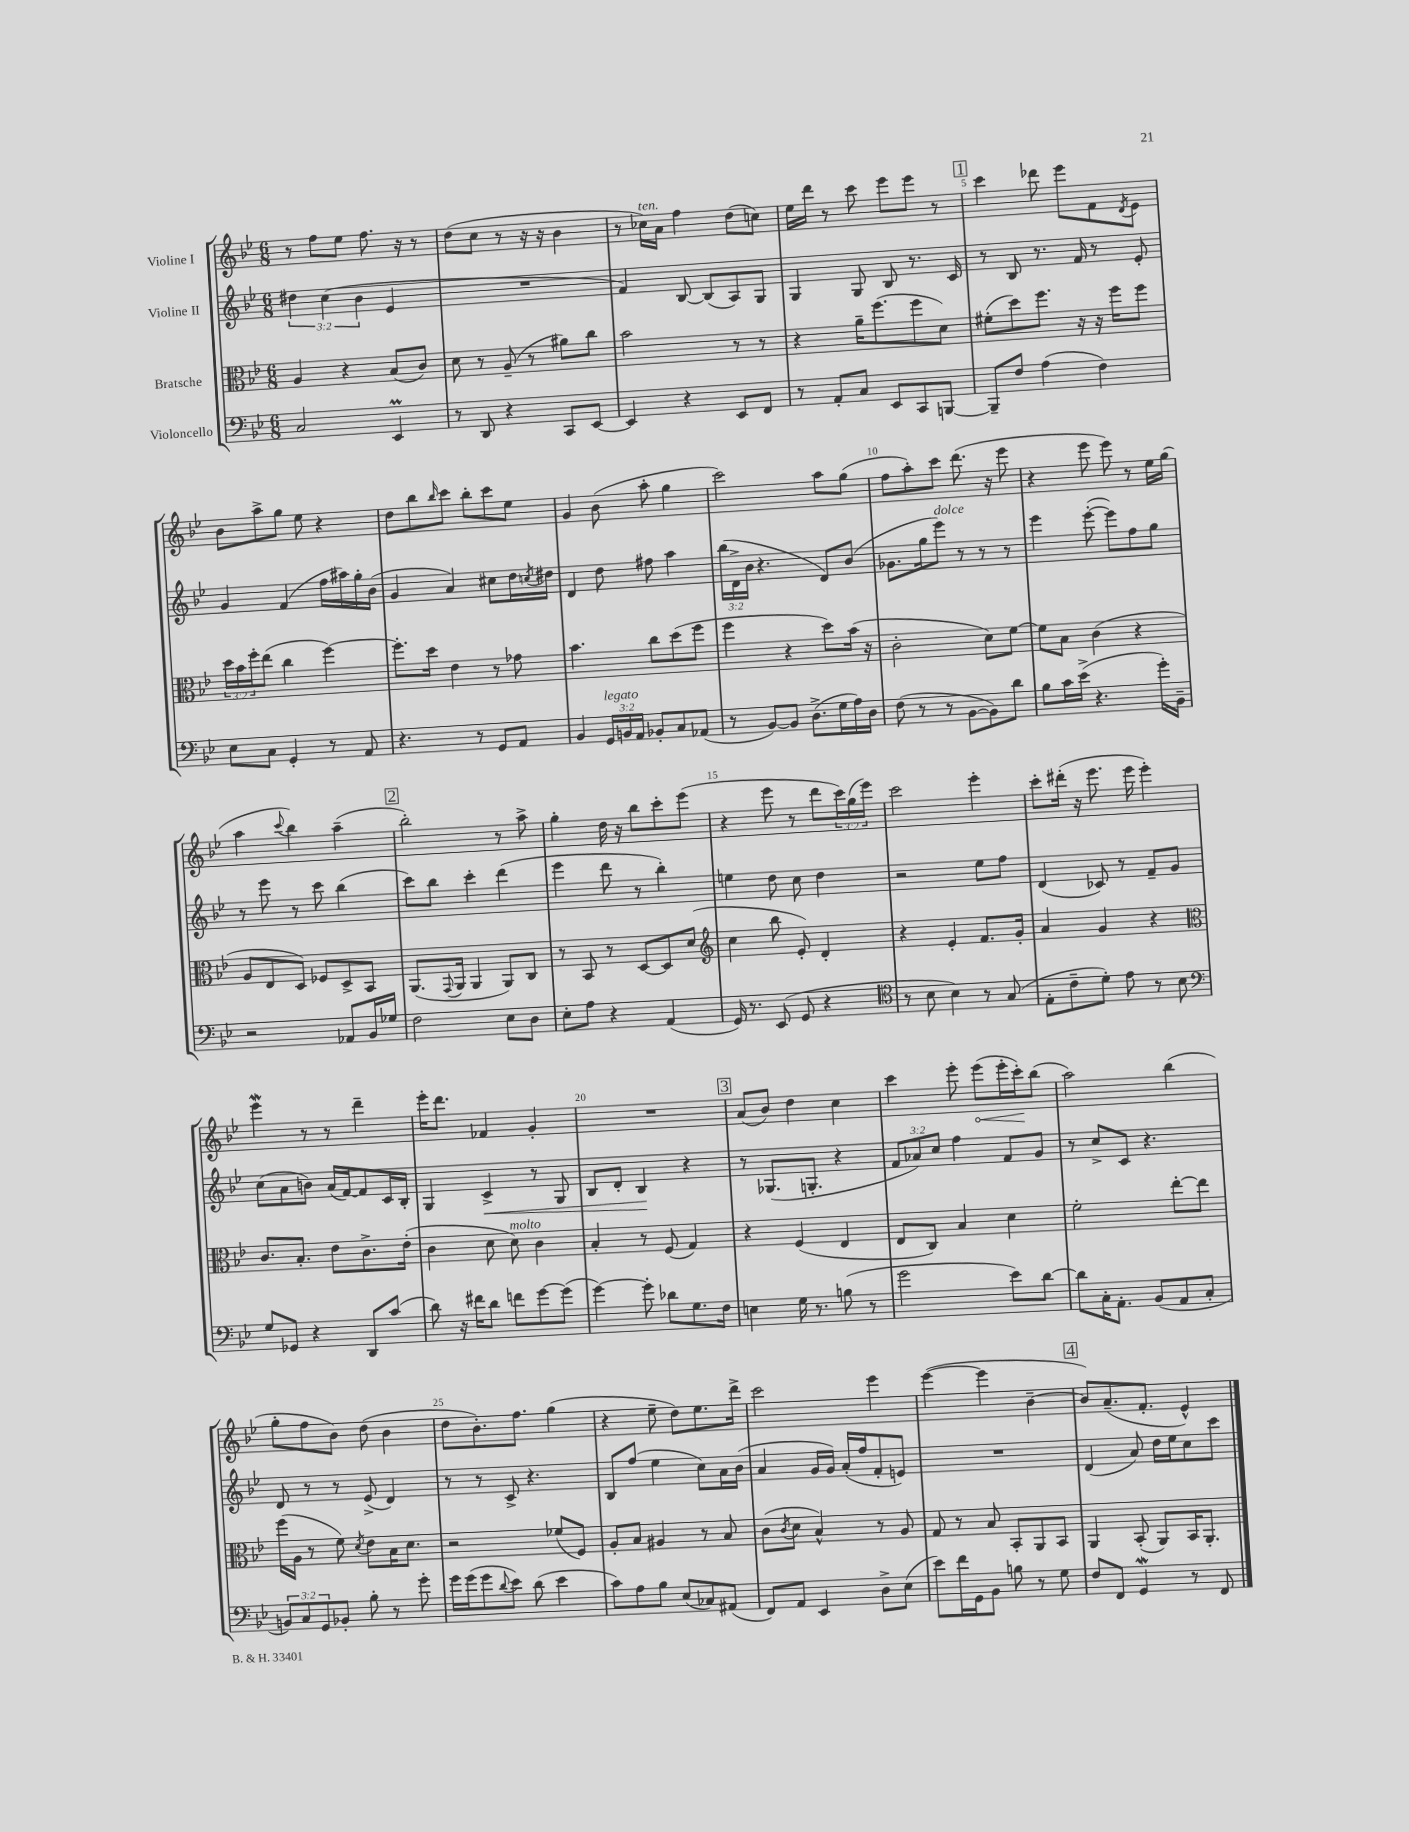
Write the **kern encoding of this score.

**kern	**kern	**kern	**dynam	**kern	**dynam
*part4	*part3	*part2	*part2	*part1	*part1
*staff4	*staff3	*staff2	*staff2	*staff1	*staff1
*I"Violoncello	*I"Bratsche	*I"Violine II	*	*I"Violine I	*
*clefF4	*clefC3	*clefG2	*	*clefG2	*
*k[b-e-]	*k[b-e-]	*k[b-e-]	*	*k[b-e-]	*
*M6/8	*M6/8	*M6/8	*	*M6/8	*
=1	=1	=1	=1	=1	=1
2C/	4A/	6dd#X\	.	8r	.
.	.	.	.	8ff\L	.
.	.	(6cc\	.	.	.
.	4r	.	.	8ee-\J	.
.	.	6b-\	.	.	.
.	.	.	.	8.ff\	.
4EE-M/	(8B-/L	4e-/	.	.	.
.	.	.	.	16r	.
.	8c/J)	.	.	8r	.
=2	=2	=2	=2	=2	=2
8r	8d\	2.r	.	(8dd\L	.
8DD/	8r	.	.	8cc\J	.
4r	(8A~/	.	.	8r	.
.	8r	.	.	16r	.
.	.	.	.	16r	.
8CC/L	8a#X\L)	.	.	4b-\	.
[8EE-/J	8cc\J	.	.	.	.
=3	=3	=3	=3	=3	=3
4EE-/]	2b-\	4f/)	.	8r	.
!	!	!	!	!LO:TX:a:i:t=ten.	!
.	.	.	.	16cc-X\LL)	.
.	.	.	.	16a\JJ	.
4r	.	[8B-/	.	4ff\	.
.	.	(8B-/L]	.	.	.
8EE-/L	8r	8A/)	.	(8dd\L	.
8FF/J	8r	8G/J	.	8ccn\J)	.
=4	=4	=4	=4	=4	=4
8r	4r	4G/	.	16ee-\LL	.
.	.	.	.	16ddd\JJ	.
8AA'/L	.	.	.	8r	.
8C/J	16a~\KL	8G/	.	8ccc\	.
.	(8.ff\	.	.	.	.
8EE-/L	.	8B-/	.	8eee-\L	.
8CC/	8ff\	8.r	.	8eee-\J	.
[8BBBn/J	8d\J)	.	.	8r	.
.	.	16c/	.	.	.
!!LO:REH:place=s1:t=1
=5	=5	=5	=5	=5	=5
8BBB~/L]	(8f#X'\L	8r	.	4ccc\	.
8F/J	8dd\)	8B-/	.	.	.
(4A\	8.ff\J	8.r	.	8ddd-X\	.
.	.	.	.	8eee-\L	.
.	16r	16f/	.	.	.
4F\)	16r	8r	.	8f\	.
.	16ff\KL	.	.	.	.
.	.	.	.	8qd/	.
.	8ff\J	8e-'/	.	8e-\J	.
!!LO:LB:g=z
=6	=6	=6	=6	=6	=6
8E-\L	24dd\LL	4g/	.	8b-\L	.
.	24b-\	.	.	.	.
.	24ff'\J	.	.	.	.
8C\J	(8ee-\J	.	.	8aa^\	.
4GG'/	4cc\	(4f/	.	8gg\J	.
.	.	.	.	8ee-\	.
8r	[4ff\)	16ff\LL	.	4r	.
.	.	16aa#X\)	.	.	.
8AA/	.	16gg'\	.	.	.
.	.	(16b-\JJ	.	.	.
=7	=7	=7	=7	=7	=7
4.r	8.ff'\L]	4g/	.	8dd\L	.
.	.	.	.	8bb-\	.
.	16dd\Jk	.	.	.	.
.	.	.	.	16qqbb-/	.
.	4e-\	4a/)	.	8ccc\J	.
8r	.	.	.	8bb-'\L	.
8GG/L	8r	8cc#X\L	.	8ccc\	.
8AA/J	8g-X\	16dd\L	.	8ee-\J	.
.	.	8qccn/	.	.	.
.	.	16dd#X\JJ	.	.	.
=8	=8	=8	=8	=8	=8
4BB-/	4.b-\	4d/	.	4g/	.
!LO:TX:a:i:t=legato	!	!	!	!	!
24GG/LL	.	8dd\	.	(8b-\	.
24BBn/	.	.	.	.	.
24AA/JJ	.	.	.	.	.
8BB-X'/L	8cc\L	8ff#X\	.	8aa'\	.
8C/	(8dd\	4aa\	.	4gg\	.
(8AA-X/J	8ff\J	.	.	.	.
=9	=9	=9	=9	=9	=9
8r	4ff\	(24bb-\LL	.	2ccc\)	.
.	.	24d^\	.	.	.
.	.	24b-\JJ	.	.	.
[8BB-/L)	.	4.r	.	.	.
8BB-/J]	4r	.	.	.	.
(8.D^\L	.	.	.	.	.
.	8dd\L)	8d/L)	.	8aa\L	.
16G\L	.	.	.	.	.
16A\)	(16b-\Jk	(8b-/J	.	(8gg\J	.
16D\JJ	16r	.	.	.	.
=10	=10	=10	=10	=10	=10
(8F\	2c'\	8.g-X\L	.	8ff\L	.
8r	.	.	.	8aa'\)	.
.	.	16gg\k	.	.	.
!	!	!LO:TX:a:i:t=dolce	!	!	!
8r	.	8eee-\J)	.	8ccc\J	.
[8BB-\L	.	8r	.	(8.ddd\	.
8BB-\])	8d\L)	8r	.	.	.
.	.	.	.	16r	.
8d\J	[8f\J	8r	.	8eee-\	.
=11	=11	=11	=11	=11	=11
8B-\L	8f\L]	4eee-\	.	4r	.
16c\L	8B-\J	.	.	.	.
(16e-^\JJ	.	.	.	.	.
4.r	(4c\	([8eee-'\	.	8eee-\	.
.	.	8eee-\L])	.	8eee-\)	.
.	4r	8ff\	.	8r	.
16g'\LL)	.	8gg\J	.	16ee-\LL	.
16BB-~\JJ	.	.	.	(16gg\JJ	.
!!LO:LB:g=z
=12	=12	=12	=12	=12	=12
2r	8A/L	8r	.	4aa\	.
.	8E-/	8eee-\	.	.	.
.	.	.	.	8qqccc/	.
.	8D/J)	8r	.	4bb-\)	.
.	8F-X/L	8ccc\	.	.	.
8AA-X/L	8D^/	(4bb-\	.	(4aa~\	.
16BB-/L	8BB-/J	.	.	.	.
16G-X/JJ	.	.	.	.	.
!!LO:REH:place=s1:t=2
=13	=13	=13	=13	=13	=13
2F\	(8.AA/L	8ccc\L)	.	2bb-'\)	.
.	.	8bb-\J	.	.	.
.	8qqGG/	.	.	.	.
.	16AA/Jk	.	.	.	.
.	4AA/	4ccc'\	.	.	.
8E-\L	8AA/L)	(4ddd\	.	8r	.
8D\J	8C/J	.	.	8aa^\	.
=14	=14	=14	=14	=14	=14
8E-'\L	8r	4eee-\	.	4gg'\	.
8A\J	8BB-/	.	.	.	.
4r	8r	8ddd\	.	16dd\	.
.	.	.	.	16r	.
.	[8D/L	8r	.	8bb-\L	.
(4AA/	8D/]	4bb-'\)	.	8ccc'\	.
.	(8d/J	.	.	(8eee-\J	.
=15	=15	=15	=15	=15	=15
*	*clefG2	*	*	*	*
16GG/)	4cc\	4een\	.	4r	.
8.r	.	.	.	.	.
(8EE-/	8bb-\	8dd\	.	8eee-\	.
8GG/	8e-'/)	8cc\	.	8r	.
4r	4d'/	4dd\	.	8ddd\L	.
.	.	.	.	24ccc\L)	.
.	.	.	.	(24gg\	.
.	.	.	.	24eee-\JJ)	.
=16	=16	=16	=16	=16	=16
*clefC4	*	*	*	*	*
8r	4r	2r	.	2ccc\	.
8B-\	.	.	.	.	.
4B-\)	4e-'/	.	.	.	.
8r	8.f/L	8ee-\L	.	4eee-'\	.
(8G/	.	8ff\J	.	.	.
.	16g'/Jk	.	.	.	.
=17	=17	=17	=17	=17	=17
8E-'\L	4a/	(4d/	.	8ccc'\L	.
8c~\	.	.	.	(16ddd#X'\Jk	.
.	.	.	.	16r	.
8d'\J)	4g/	8c-X/)	.	8.eee-\	.
8e-\	.	8r	.	.	.
.	.	.	.	16eee-\	.
8r	4r	8f~/L	.	4eee-'\)	.
8B-\	.	8g/J	.	.	.
!!LO:LB:g=z
=18	=18	=18	=18	=18	=18
*clefF4	*clefC3	*	*	*	*
8G/L	8.c/L	(8cc\L	.	4eee-w\	.
8GG-X/J	.	8a\	.	.	.
.	8.B-'/J	.	.	.	.
4r	.	8bn\J)	.	8r	.
.	8e-\L	(16a/LL	.	8r	.
.	.	[16f/J)	.	.	.
8DD/L	8.c^\	8f/]	.	4ddd~\	.
(8c/J	.	16c/L	.	.	.
.	(16e-'\Jk	16B-'/JJ	.	.	.
=19	=19	=19	=19	=19	=19
8d\)	4c\	4G/	.	16eee-'\KL	.
.	.	.	.	8.ddd\J	.
16r	.	.	.	.	.
16f#X\KL	.	.	.	.	.
!	!	!	!LO:HP:b	!	!
8d\J	8d\	4c^/	<	4f-X/	.
!	!LO:TX:a:i:t=molto	!	!	!	!
8fn\L	8d\)	.	.	.	.
[8g\	4c\	8r	.	4g'/	.
(8g\J]	.	8G/	.	.	.
=20	=20	=20	=20	=20	=20
[4g\)	4B-'/	8B-/L	.	2.r	.
.	.	8d'/J	.	.	.
8g'\]	8r	4B-/	.	.	.
8d-X\L	(8F/	.	.	.	.
8.G\	4G/)	4r	[	.	.
16F\Jk	.	.	.	.	.
!!LO:REH:place=s1:t=3
=21	=21	=21	=21	=21	=21
4En\	4r	8r	.	(8a/L	.
.	.	(8.G-X/L	.	8b-/J)	.
16G\	(4F/	.	.	4dd\	.
8.r	.	8.Gn'/J	.	.	.
(8Bn\	4E-/	4r	.	4cc\	.
8r	.	.	.	.	.
=22	=22	=22	=22	=22	=22
2g\	8E-/L	12f/L	.	4ccc\	.
.	.	12a-X/)	.	.	.
.	8C/J)	.	.	.	.
.	.	12cc/J	.	.	.
.	4B-/	4ff\	.	8eee-'\	.
!	!	!	!	!	!LO:HP:b
.	.	.	.	(8eee-\L	<
8e-\L)	4d\	8f/L	.	16eee-'\L	.
.	.	.	.	16ccc'\J)	.
[8d\J	.	8g/J	.	(8bb-\J	[
=23	=23	=23	=23	=23	=23
8d\L]	2f'\	8r	.	2aa\)	.
16C'\K	.	8cc^/L	.	.	.
8.AA'\J	.	.	.	.	.
.	.	8c/J	.	.	.
(8BB-/L	.	4.r	.	.	.
8AA/	[8ee-'\L	.	.	(4bb-\	.
8C'/J	8ee-\J]	.	.	.	.
!!LO:LB:g=z
=24	=24	=24	=24	=24	=24
12BBn/L)	(16ff\LL	8d/	.	8gg'\L	.
.	16A\JJ	.	.	.	.
12C/	.	.	.	.	.
.	8r	8r	.	8ff\	.
12GG/	.	.	.	.	.
8BB-X'/J	8f\)	8r	.	8b-\J)	.
.	8qd/	.	.	.	.
8B-'\	8e-\L	(8e-^/	.	(8dd\	.
8r	16B-\K	4d/)	.	4b-\	.
.	8.d\J	.	.	.	.
8g'\	.	.	.	.	.
=25	=25	=25	=25	=25	=25
16g\LL	2r	8r	.	8dd\L	.
(16g\J	.	.	.	.	.
8g\	.	8r	.	8.b-'\)	.
8qqd/	.	.	.	.	.
8e-\J)	.	8c^/	.	.	.
.	.	.	.	8.ff\J	.
(8d\	.	4.r	.	.	.
4e-\	(8f-X/L	.	.	(4gg\	.
.	8F/J)	.	.	.	.
=26	=26	=26	=26	=26	=26
8c\L)	8A'/L	8B-/L	.	4r	.
8A\	8B-/J	(8ff/J	.	.	.
8B-\J	4A#X/	4ee-\	.	8ee-~\	.
(8E-/L	.	.	.	8dd\L)	.
8C-X/)	8r	8cc\L)	.	8.ee-\	.
(8AA#X/J	8B-/	16a\L	.	.	.
.	.	(16b-\JJ	.	16ddd^\Jk	.
=27	=27	=27	=27	=27	=27
8FF/L)	(8c\L	4a/	.	2ccc\	.
.	8qc/	.	.	.	.
8AA/J	8d\J	.	.	.	.
4EE-/	4B-^^/)	16g/LL	.	.	.
.	.	16g/JJ)	.	.	.
.	.	(16a'/LL	.	.	.
.	.	16ff/J	.	.	.
8D^\L	8r	8f'/	.	4eee-\	.
(8E-\J	8A/	8en/J)	.	.	.
=28	=28	=28	=28	=28	=28
8e-\L)	8G/	2.r	.	([4eee-\	.
16f\L	8r	.	.	.	.
16GG\J	.	.	.	.	.
8BB-\J	8B-/	.	.	4eee-\]	.
8Bn\	8BB-'/L	.	.	.	.
8r	8AA/	.	.	[4b-~\	.
8G\	8BB-/J	.	.	.	.
!!LO:REH:place=s1:t=4
=29	=29	=29	=29	=29	=29
8F/L	4AA/	(4d/	.	8b-/L])	.
8FF/J	.	.	.	(8.a~/	.
4GGW/	(8BB-'/	8a/)	.	.	.
.	.	.	.	8.f'/J	.
.	8AA/L)	16dd\LL	.	.	.
.	.	16ee-\J	.	.	.
8r	16BB-/K	8cc\	.	4e-^^/)	.
.	8.AA'/J	.	.	.	.
8FF/	.	8ccc\J	.	.	.
==	==	==	==	==	==
*-	*-	*-	*-	*-	*-
